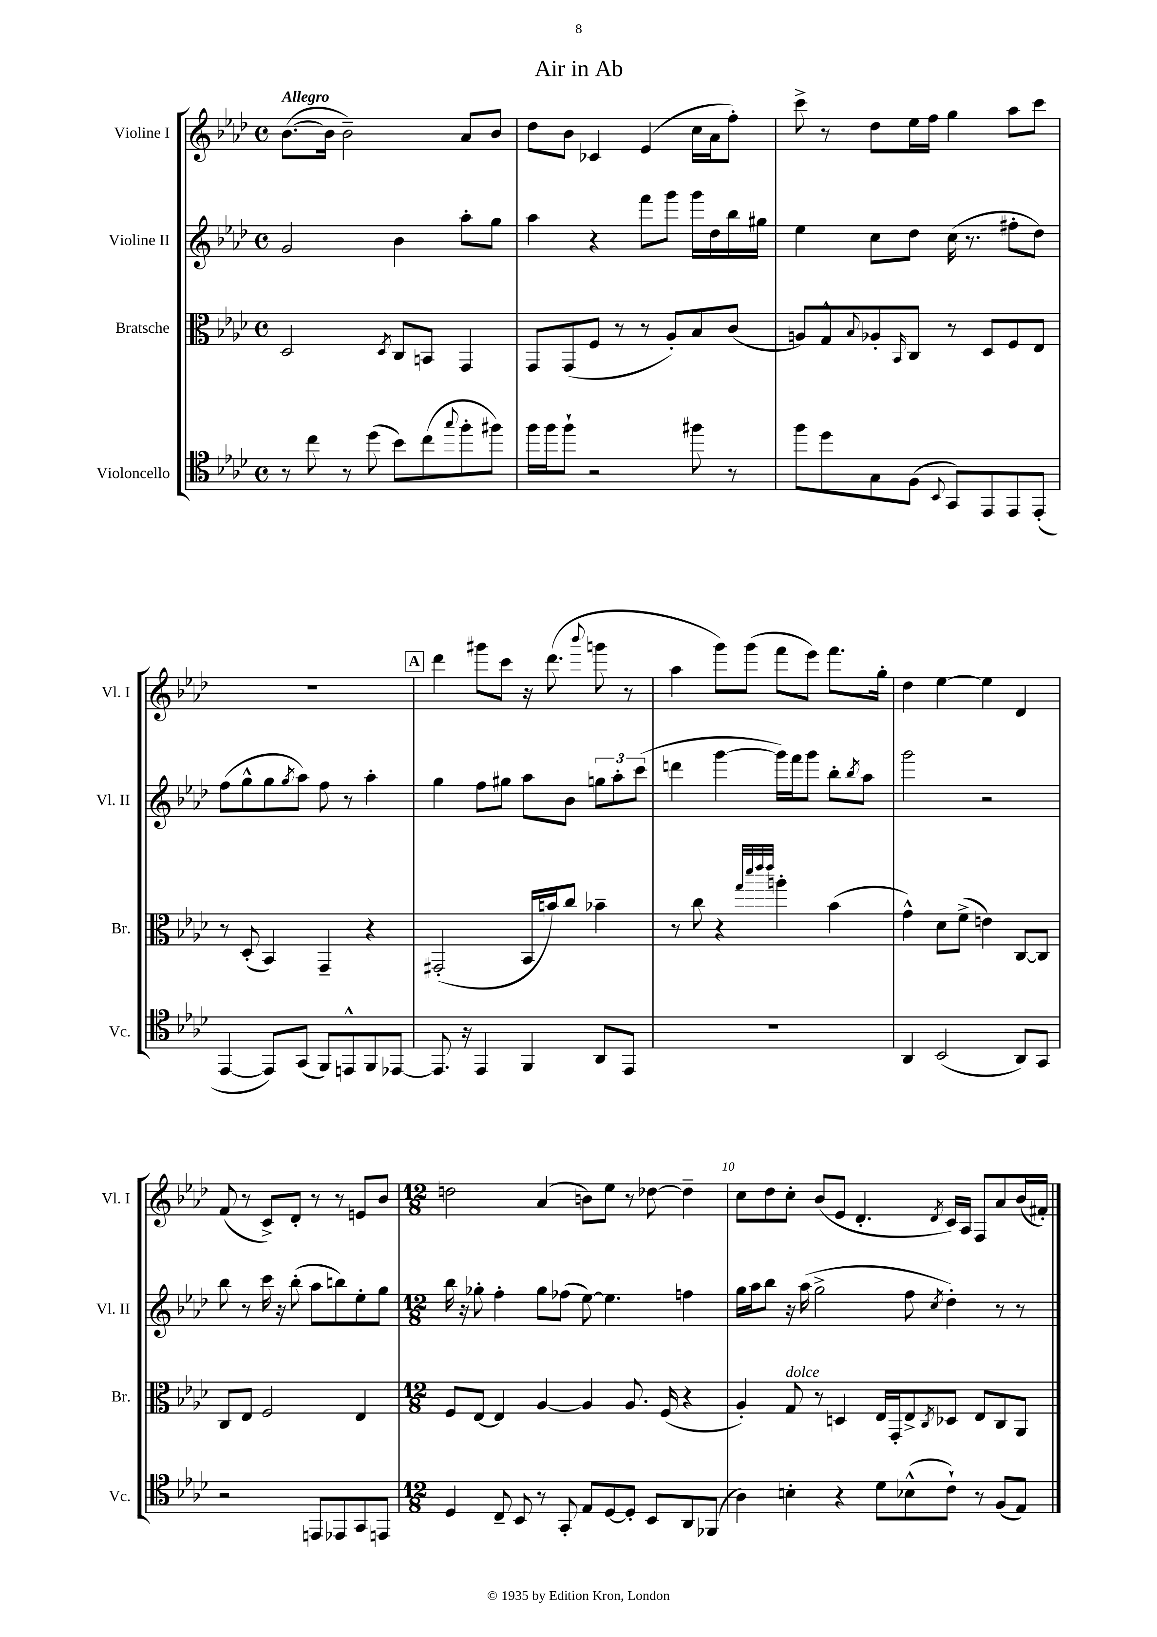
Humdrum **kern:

**kern	**kern	**kern	**kern
*staff4	*staff3	*staff2	*staff1
*clefC4	*clefC3	*clefG2	*clefG2
*k[b-e-a-d-]	*k[b-e-a-d-]	*k[b-e-a-d-]	*k[b-e-a-d-]
*M4/4	*M4/4	*M4/4	*M4/4
*met(c)	*met(c)	*met(c)	*met(c)
8r	2D-/	2g/	([8.b-\L
8cc\	.	.	.
.	.	.	16b-\]Jk
8r	.	.	2b-~\)
(8dd-\	.	.	.
.	8qD-/	.	.
8b-\L)	8C/L	4b-\	.
(8cc\	8BB/J	.	.
8qqgg/	.	.	.
8ff'\	4GG/	8aa-'\L	8a-/L
8ff#\J)	.	8gg\J	8b-/J
=	=	=	=
16ff\LL	8GG/L	4aa-\	8dd-\L
16ff\J	.	.	.
8ff`\J	(8GG/	.	8b-\J
2r	8F/J	4r	4c-/
.	8r	.	.
.	8r	8fff\L	(4e-/
.	8A-'/L)	8ggg\J	.
8ff#\	8B-/	16ggg\LL	16cc\LL
.	.	16dd-\	16a-\J
8r	(8c/J	16bb-\	8ff'\J)
.	.	16gg#\JJ	.
=	=	=	=
8ff\L	8A/L)	4ee-\	8ccc^\
8dd-\	8G^^/	.	8r
.	8qqB-/	.	.
8G\	8A-'/	8cc\L	8dd-\L
.	16qqBB-/	.	.
(8F\J	8C/J	8dd-\J	16ee-\L
.	.	.	16ff\JJ
8qqBB-/	.	.	.
8GG/L)	8r	(16cc\	4gg\
.	.	8.r	.
8EE-/	8D-/L	.	.
8EE-/	8F/	8ff#'\L	8aa-\L
(8EE-'/J	8E-/J	8dd-\J)	8ccc\J
=	=	=	=
[4EE-/	8r	(8ff\L	1r
.	(8D-'/	8gg^^\	.
8EE-/]L)	4BB-/)	8gg\	.
.	.	8qgg/	.
(8GG/J	.	8aa-\J)	.
8FF/L)	4GG~/	8ff\	.
8EE^^/	.	8r	.
8FF/	4r	4aa-'\	.
[8EE-/J	.	.	.
=	=	=	=
8.EE-/]	(2GG#'/	4gg\	4ddd-\
16r	.	.	.
4EE-/	.	8ff\L	8ggg#\L
.	.	8gg#\J	8ccc\J
4FF/	16BB-/LL	8aa-\L	16r
.	16b/J)	.	(8.ddd-\
.	8cc/J	8b-\J	.
.	.	.	8qqbbb-/
8AA-/L	4b-~\	12gg\L	8ggg\
.	.	12aa-'\	.
8EE-/J	.	.	8r
.	.	(12ccc\J	.
=	=	=	=
1r	8r	4ddd\	4aa-\
.	8cc\	.	.
.	4r	[4ggg\	8ggg\L)
.	.	.	(8ggg\J
.	32qqgg/LLL	.	.
.	32qqddd-/	.	.
.	32qqeee-/	.	.
.	32qqeee-/JJJ	.	.
.	4aa'\	16ggg\]LL)	8fff\L
.	.	16fff\J	.
.	.	8ggg\J	8eee-\J)
.	(4b-\	8bb-'\L	8.fff\L
.	.	8qbb-/	.
.	.	8aa-\J	.
.	.	.	16gg'\Jk
=	=	=	=
4AA-/	4g^^\)	2ggg\	4dd-\
(2BB-/	8d-\L	.	[4ee-\
.	(8f^\J	.	.
.	4e\)	2r	4ee-\]
8AA-/L)	[8C/L	.	4d-/
8GG/J	8C/]J	.	.
=	=	=	=
2r	8C/L	8bb-\	(8f/
.	8E-/J	8r	8r
.	2F/	16ccc\	8c^/L)
.	.	16r	.
.	.	(8bb-'\	8d-'/J
8EE/L	.	8aa-\L	8r
8EE-/	.	8bb\)	8r
8GG/	4E-/	8ee-'\	8e/L
8EE/J	.	8gg\J	8b-/J
=	=	=	=
*M12/8	*M12/8	*M12/8	*M12/8
4D-/	8F/L	16bb-\	2dd\
.	.	16r	.
.	[8E-/J	8gg-'\	.
8C~/	4E-/]	4ff'\	.
8BB-/	.	.	.
8r	[4A-/	8gg-\L	(4a-/
8GG'/	.	(8ff-\J	.
8E-/L	4A-/]	[8ee-\)	8b\L)
[8D-/	.	4.ee-\]	8ee-\J
8D-'/]J	8.A-/	.	8r
8BB-/L	.	.	[8dd-\
.	(16F/	.	.
8AA-/	4r	4ff\	4dd-~\]
(8FF-/J	.	.	.
=	=	=	=
4A-\)	4A-'/)	16gg\LL	8cc\L
.	.	16aa-\J	.
.	.	8bb-\J	8dd-\
4B'\	8G/	16r	8cc'\J
.	.	(16aa-\	.
.	8r	2gg^\	(8b-/L
4r	4D/	.	8e-/J
.	.	.	4.d-'/
8d-\L	16E-/LL	.	.
.	16GG'/J	.	.
(8B-^^\	8E-^/	8ff\	.
.	8qC/	8qcc/	8qd-/
8c`\J)	8D-/J	4dd-'\)	16c/LL)
.	.	.	16A-/JJ
8r	8E-/L	.	8F/L
(8F/L	8C/	8r	8a-/
8E-/J)	8AA-/J	8r	(16b-/L
.	.	.	16f#'/JJ)
==	==	==	==
*-	*-	*-	*-
